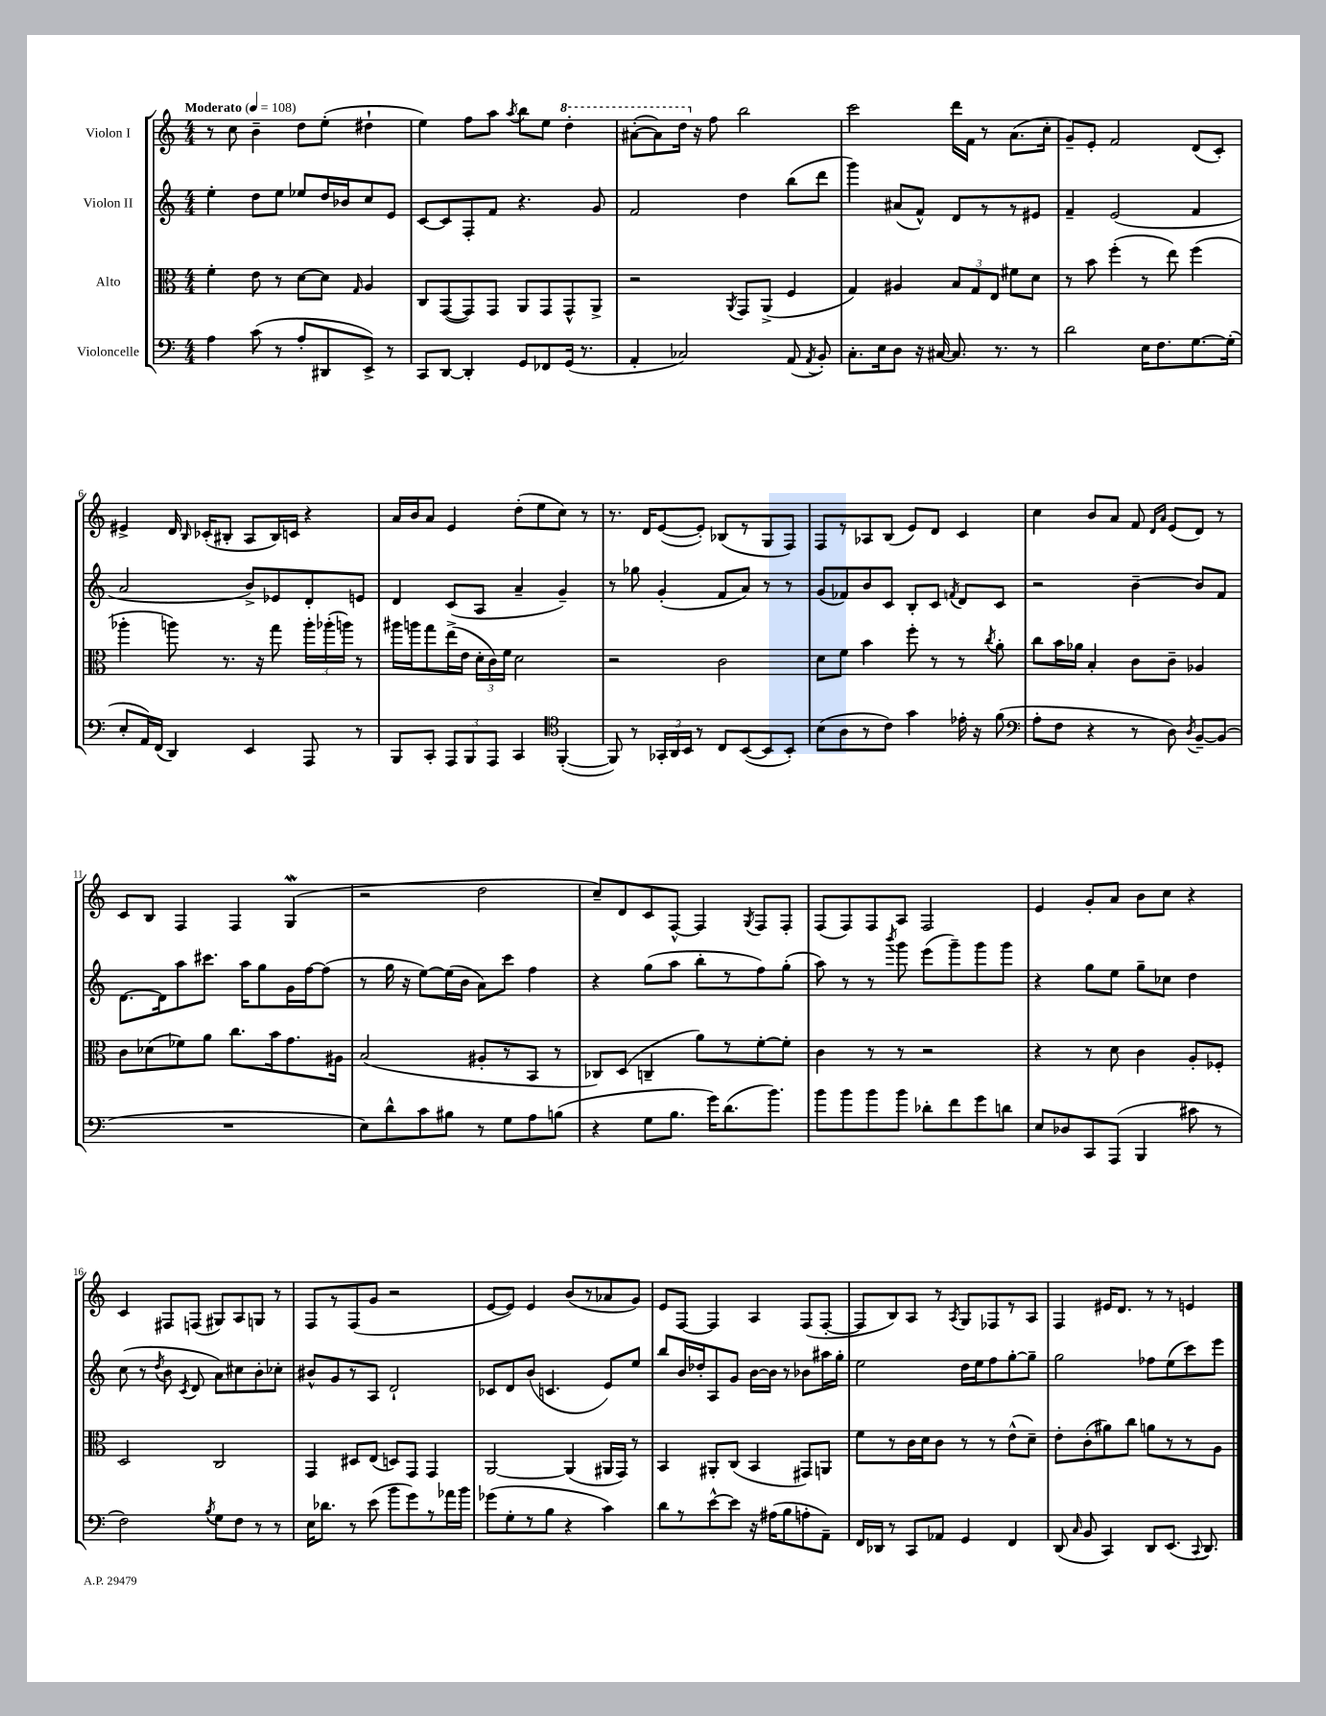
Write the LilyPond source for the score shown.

<<
\new StaffGroup <<
\new Staff = "s0" \with { instrumentName = "Violon I" } {
    \clef treble \key c \major \numericTimeSignature \time 4/4 \tempo "Moderato" 4 = 108
    \autoBeamOff r8 c''8 b'4-- d''8[ e''8]-.( dis''4-! |
    e''4) f''8[ a''8] \acciaccatura { a''8 } b''8[ e''8] \ottava #1 d'''4-. |
    ais''8[~-.( ais''8) d'''16] \ottava #0 r16 f''8 b''2 |
    c'''2 d'''16[ f'16] r8 a'8.[( c''16]-. |
    g'8[--) e'8]-. f'2 d'8[( c'8]-.) |
    eis'4-> d'16 \grace { b16 } ces'16[-.( bis8]-. a8[ bis16) c'16] r4 |
    a'16[ b'16 a'8] e'4 d''8[-.( e''8 c''8]) r8 |
    r8. d'16[ e'8~( e'8]-.) bes8[( r8 g8 f8]) |
    f8[ r8 aes8 b8]( e'8[) d'8] c'4 |
    c''4 b'8[ a'8] f'8 \grace { d'16[ a'16] } e'8[( d'8]) r8 |
    c'8[ b8] f4 f4 g4\mordent( |
    r2 d''2 |
    c''8[--) d'8 c'8 f8]~-^ f4 \acciaccatura { g8 } f8[ f8]-. |
    f8[( f8) f8 a8] f2 |
    e'4 g'8[-. a'8] b'8[ c''8] r4 |
    c'4 fis8[ f8]( gis8[) a8 g8] r8 |
    f8[ r8 f8( g'8] r2 |
    e'8[~ e'8]) e'4 b'8[( r8 aes'8 g'8]) |
    e'8[ f8]~ f4 a4 f8[( f8]~-. |
    f8[ b8) a8] r8 \acciaccatura { a8 } g8[ fes8 r8 a8] |
    f4 eis'16[ d'8.] r8 r8 e'4 \bar "|." |
}
\new Staff = "s1" \with { instrumentName = "Violon II" } {
    \clef treble \key c \major \numericTimeSignature \time 4/4
    \autoBeamOff e''4-. d''8[ e''8] ees''8[ d''16 bes'16 c''8 e'8] |
    c'8[~ c'8 f8-. f'8] r4. g'8 |
    f'2 d''4 b''8[( d'''8] |
    g'''4) ais'8[( f'8]-^) d'8[ r8 r8 eis'8] |
    f'4-- e'2( f'4 |
    a'2 b'8[->) ees'8 d'8-. e'8] |
    d'4 c'8[( a8] a'4-- g'4--) |
    r8 ges''8 g'4-.( f'8[ a'8]) r8 r8 |
    g'8[( fes'8) b'8 c'8] b8[-. c'8] \acciaccatura { f'8 } d'8[ c'8] |
    r2 b'4~-- b'8[ f'8] |
    d'8.[~ d'16 a''8 cis'''8.] a''16[ g''8 g'16 f''16~ f''8]( |
    r8 g''16 r16 e''8[~) e''16( b'16] a'8[) c'''8] f''4 |
    r4 g''8[( a''8] b''8[-. r8 f''8) g''8]-.( |
    a''8) r8 r8 \acciaccatura { b'''8 } g'''8 e'''8[( g'''8--) g'''8 g'''8] |
    r4 g''8[ e''8] g''8[-- ces''8] d''4 |
    c''8( r8 \acciaccatura { d''8 } b'8 \acciaccatura { c'8 } d'8 a'8[) cis''8 b'8-. ces''8]-. |
    bis'8[-^ g'8 r8 a8] d'2-! |
    ces'8[ d'8 b'8]( c'4. e'8[) e''8] |
    b''8[ b'16 des''16-. a8 g'8] b'16[~ b'16] r8 bes'8[ ais''16 g''16]-. |
    e''2 d''16[ e''16 f''8 g''8~-. g''8]-- |
    g''2 fes''8[ e''8( c'''8) e'''8] \bar "|." |
}
\new Staff = "s2" \with { instrumentName = "Alto" } {
    \clef alto \key c \major \numericTimeSignature \time 4/4
    \autoBeamOff f'4-. e'8 r8 d'8[~ d'8] \grace { g16 } a4 |
    c8[ g,8~( g,8) g,8] a,8[ g,8 g,8-^ a,8]-> |
    r2 \acciaccatura { a,8 } g,8[ a,8]->( f4 |
    g4) ais4 \tuplet 3/2 { b8[ g8 e8] } fis'8[ d'8] |
    r8 b'8 f''4-.( r8 e''8) f''4( |
    aes''4-. a''8) r8. r16 g''8 \tuplet 3/2 { a''16[-. aes''16-.( a''16]) } r8 |
    ais''16[ a''16 g''8 e''16->( e'16] \tuplet 3/2 { d'16[-. c'16) f'16] } d'2 |
    r2 c'2 |
    d'8[ f'8] b'4 f''8-. r8 r8 \acciaccatura { c''8 } a'8-. |
    c''8[ b'16 aes'16] b4-. c'8[ c'8]-- aes4 |
    c'8[ des'8( fes'8) a'8] c''8.[ b'16 g'8. ais16] |
    b2( ais8[-. r8 b,8] r8 |
    ces8[) d8]( c4-- a'8[) r8 f'8~-. f'8]-. |
    c'4 r8 r8 r2 |
    r4 r8 d'8 c'4 a8[-. fes8]-. |
    d2 c2 |
    g,4 dis8[ e8]( d8[) g,8] g,4 |
    a,2~ a,4( ais,16[ g,16]) r8 |
    b,4 ais,8[-. c8]( b,4 gis,8[) a,8] |
    f'8[ r8 c'16 d'16 c'8] r8 r8 e'8[-^( d'8]--) |
    e'8[-. c'8-.( ais'8) c''8] a'8[ r8 r8 a8] \bar "|." |
}
\new Staff = "s3" \with { instrumentName = "Violoncelle" } {
    \clef bass \key c \major \numericTimeSignature \time 4/4
    \autoBeamOff a4 c'8( r8 a8[-. dis,8 e,8]->) r8 |
    c,8[ d,8]~ d,4-. g,8[ fes,8 g,16]( r8. |
    a,4-. ces2) a,8( \acciaccatura { a,8 } b,8-.) |
    c8.[-. e16 d8] r16 cis16~ cis8. r8. r8 |
    d'2 e16[ f8. g8.~ g16]-.( |
    e8[-. a,16) f,16]( d,4) e,4 a,,8 r8 |
    b,,8[ c,8]-. \tuplet 3/2 { a,,8[ b,,8 a,,8] } c,4 \clef tenor f,4~-.( |
    f,8) r8 \tuplet 3/2 { ges,16[-. a,16 b,16] } r8 c8[ b,8~( b,8 b,8]-.) |
    b8[( a8 r8 c'8]) g'4 ees'16-. r16 f'8( |
    \clef bass a8[-. f8] r4 r8 d8) \acciaccatura { d8 } b,8[~-- b,8]( |
    R1 |
    e8[) d'8-^ c'8 bis8] r8 g8[ a8 b8]( |
    r4 g8[ b8.] g'16[) d'8.( b'8.]) |
    b'8[ b'8 b'8 b'8] des'8[-. f'8 g'8 d'8] |
    e8[ des8 c,8 a,,8]( b,,4 cis'8 r8 |
    f2) \acciaccatura { b8 } g8[ f8] r8 r8 |
    e16[ des'8.] r8 e'8( b'8[ g'8) r8 aes'16 b'16] |
    ges'8[( g8-. r8 b8] r4 c'4) |
    d'8[ r8 e'8~-^ e'8] r16 ais16[( b8 a8-. a,8]--) |
    f,16[ des,16] r8 c,8[ aes,8] g,4 f,4 |
    d,8( \grace { c16 } b,8 c,4) d,8[ e,8.]( \appoggiatura { c,8 } d,8.) \bar "|." |
}
>>
>>
